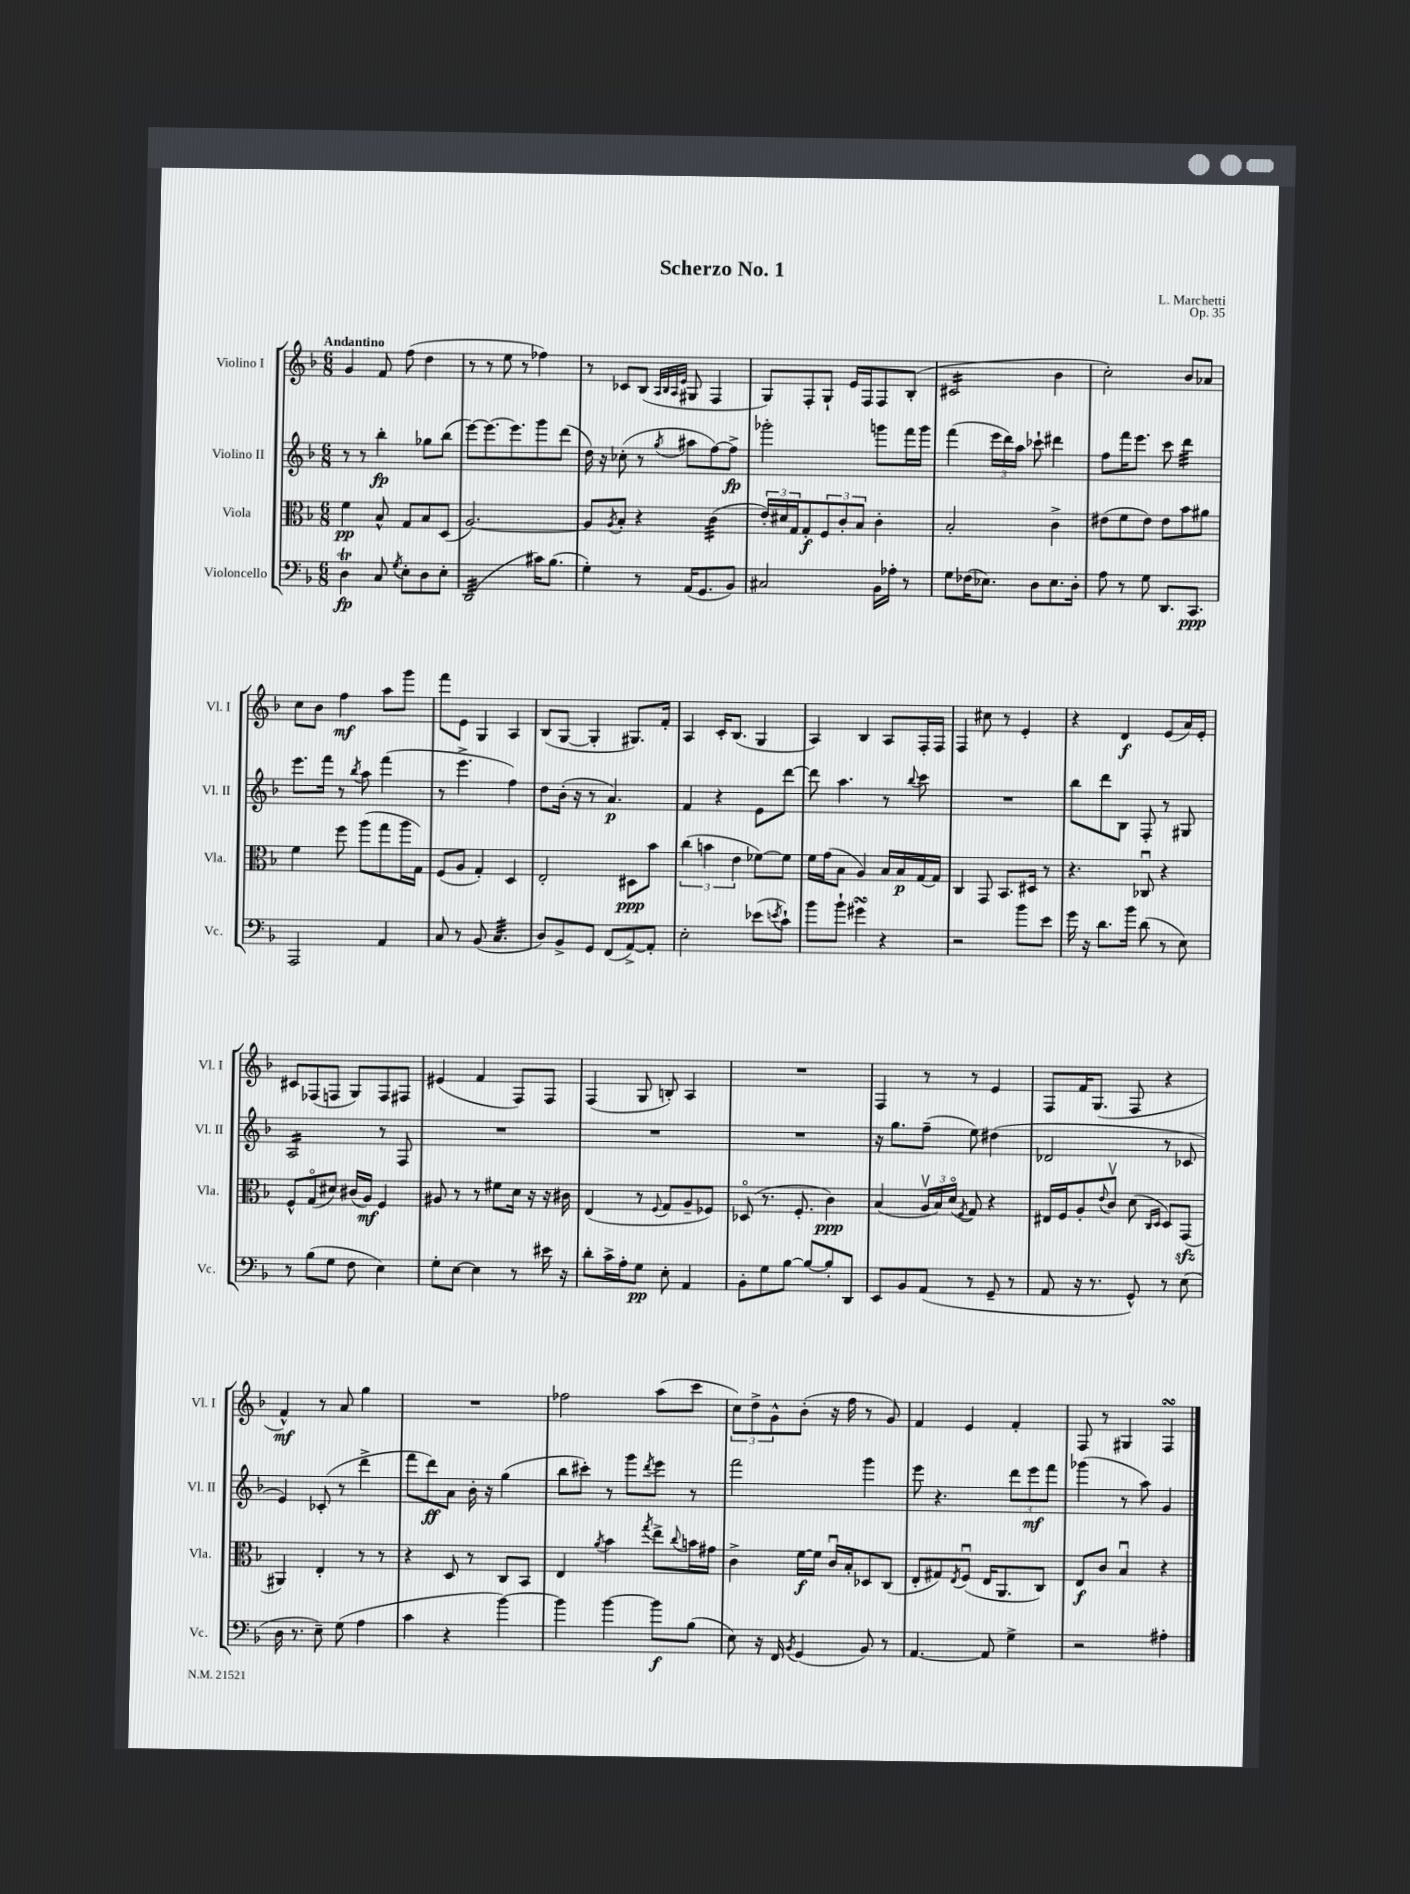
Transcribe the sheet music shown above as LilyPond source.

\header { title = "Scherzo No. 1" composer = "L. Marchetti" opus = "Op. 35" }
<<
\new StaffGroup <<
\new Staff = "s0" \with { instrumentName = "Violino I" shortInstrumentName = "Vl. I" } {
    \clef treble \key f \major \numericTimeSignature \time 6/8 \tempo "Andantino"
    g'4 f'8 f''8( d''4 |
    r8 r8 e''8 r8 fes''4) |
    r8 ces'8 bes8( \grace { a32 bes32 a32 e'32 } gis8 f4 |
    g8) f8-. g8-! e'16 f16 f8 bes8-.( |
    cis'2:16 bes'4 |
    c''2-.) bes'8 aes'8 |
    c''8 bes'8 f''4\mf a''8 g'''8 |
    f'''8 e'8 g4 a4 |
    bes8( g8~ g4-. gis8.) f'16-. |
    a4 c'16-. bes8.( g4 |
    a4) bes4 a8 f16-. f16 |
    f4 cis''8 r8 e'4-. |
    r4 d'4\f e'8( a'16) e'16-. |
    cis'8 fes8( f8 g8) f8 fis8 |
    eis'4( f'4 f8) f8 |
    f4( g8 b8-.) a4 |
    R2. |
    f4 r8 r8 e'4 |
    f8 f'16 g8.( f8 r4 |
    f'4-^\mf) r8 a'8 g''4 |
    R2. |
    fes''2 a''8( c'''8 |
    \tuplet 3/2 { c''8) d''8-> g'8-^ } bes'8-.( r16 f''16 r8 g'8) |
    f'4 e'4 f'4-. |
    f8 r8 gis4 f4\turn \bar "|." |
}
\new Staff = "s1" \with { instrumentName = "Violino II" shortInstrumentName = "Vl. II" } {
    \clef treble \key f \major \numericTimeSignature \time 6/8
    r8 r8 bes''4-.\fp ges''8 bes''8( |
    e'''8~) e'''8.~ e'''8. g'''8 d'''8( |
    d''16) r16 ces''8-.( r8 \acciaccatura { g''8 } ais''8 f''8~) f''8->\fp |
    ges'''2-. g'''8 f'''16 g'''16 |
    f'''4( \tuplet 3/2 { e'''16 d'''16) a''16 } ces'''8-! dis'''4 |
    f''8 f'''16 e'''8. c'''8 d'''4:32 |
    e'''8. f'''16 r8 \acciaccatura { bes''8 } a''8 f'''4( |
    r8 e'''4.-> f''4) |
    d''8 bes'16-.( r16 r8 a'4.\p) |
    f'4 r4 e'8 d'''8~ |
    d'''8 a''4. r8 \appoggiatura { bes''8 } c'''8 |
    R2. |
    bes''8 d'''8 bes8 f8-. r8 gis8 |
    a2:16 r8 f8 |
    R2. |
    R2. |
    R2. |
    r16 g''8. f''8--( e''8) dis''4( |
    des'2 r8 ces'8 |
    e'4) ces'8-.( r8 d'''4-> |
    f'''8 d'''8\ff) a'8 bes'16-. r16 g''4( |
    bes''8 cis'''8-.) r8 g'''8 \acciaccatura { d'''8 } e'''8 r8 |
    f'''2 g'''4 |
    e'''8 r4. \tuplet 3/2 { d'''8 e'''8\mf f'''8 } |
    ges'''4( r8 a''8) g'4 \bar "|." |
}
\new Staff = "s2" \with { instrumentName = "Viola" shortInstrumentName = "Vla." } {
    \clef alto \key f \major \numericTimeSignature \time 6/8
    f'4\pp bes8-^ g8 bes8 d8( |
    a2.~) |
    a8 \acciaccatura { a8 } bes8-. r4 c'4:32( |
    \tuplet 3/2 { e'16-.) dis'16 g16 } g8-.\f \tuplet 3/2 { f8 c'8-. bes8 } c'4-. |
    bes2-. c'4-> |
    eis'8( f'8 eis'8) eis'8 bes'8 ais'8 |
    f'4 f''8 a''8( g''8 a''16 g16) |
    f8( a8 g4-.) d4 |
    e2-. dis8\ppp bes'8 |
    \tuplet 3/2 { c''4( b'4 e'4 } fes'8~) fes'8 |
    f'16 g'16( bes8 a4) bes16 bes16\p g16~ g16 |
    c4 g,8 bes,8. dis16 r8 |
    r4. ces8\downbow r4 |
    f8-^ g8\flageolet( dis'8) cis'16( a16\mf) f4 |
    ais8 r8 r8 fis'8 d'16 r16 r16 cis'16 |
    e4( r8 \appoggiatura { f8 } g8 a8-- fes8) |
    des8\flageolet( r8. f8.-. c'4\ppp) |
    bes4( \tuplet 3/2 { a16\upbow bes16) d'16\flageolet( } \acciaccatura { f8 } g8) r4 |
    eis16 f16 a8-. \appoggiatura { e'8 } c'8\upbow d'8( \grace { c16 d16 } d8) g,8\sfz( |
    ais,4) e4-. r8 r8 |
    r4 d8 r8 c8 bes,8 |
    e4 \acciaccatura { a'8 } bes'4 \acciaccatura { g''8 } e''8-> \appoggiatura { c''8 } b'16 gis'16 |
    c'4-> f'16~\f f'16 c'16\downbow bes16-. des8 c8( |
    e8-. gis8) \acciaccatura { e8 } f8\downbow( e16 a,8. c8) |
    e8\f c'8 bes4\downbow r4 \bar "|." |
}
\new Staff = "s3" \with { instrumentName = "Violoncello" shortInstrumentName = "Vc." } {
    \clef bass \key f \major \numericTimeSignature \time 6/8
    d4\trill\fp c8 \acciaccatura { g8 } e8-. d8 e8-. |
    d,2:32( cis'16) bes8.( |
    g4-.) r8 a,16( g,8. bes,8) |
    cis2 bes,16 aes16-. r8 |
    g8 fes16( ees8.) d8 ees8. d16-. |
    a8 r8 g8 d,8. c,8.\ppp |
    a,,2 a,4 |
    c8 r8 bes,8( c4.:32 |
    d8) bes,8-> g,8 f,8( a,8~->) a,8-. |
    e2-. ees'8( \acciaccatura { e'8 } c'8-!) |
    bes'8 bes'8-! gis'4\turn r4 |
    r2 bes'8 e'8 |
    g'16 r16 d'8. bes'16 d'8( r8 e8) |
    r8 bes8( g8 f8 e4) |
    g8-. e8~ e4 r8 eis'16 r16 |
    d'8-. c'16-> a16-. g8\pp e8-. a,4 |
    bes,8-. g8 bes8~ bes8~ bes8-. d,8 |
    e,8 bes,8 a,8( r8 g,8-- r8 |
    a,8 r16 r8. g,8-^) r8 e8( |
    d16 r8. e8--) g8( a4 |
    c'4 r4 bes'4~) |
    bes'4 bes'4~ bes'8\f bes8( |
    e8) r16 f,16 \acciaccatura { bes,8 } g,4( bes,8) r8 |
    a,4.~ a,8 g4-> |
    r2 ais4-. \bar "|." |
}
>>
>>
\layout { \context { \Score \remove "Bar_number_engraver" } }
